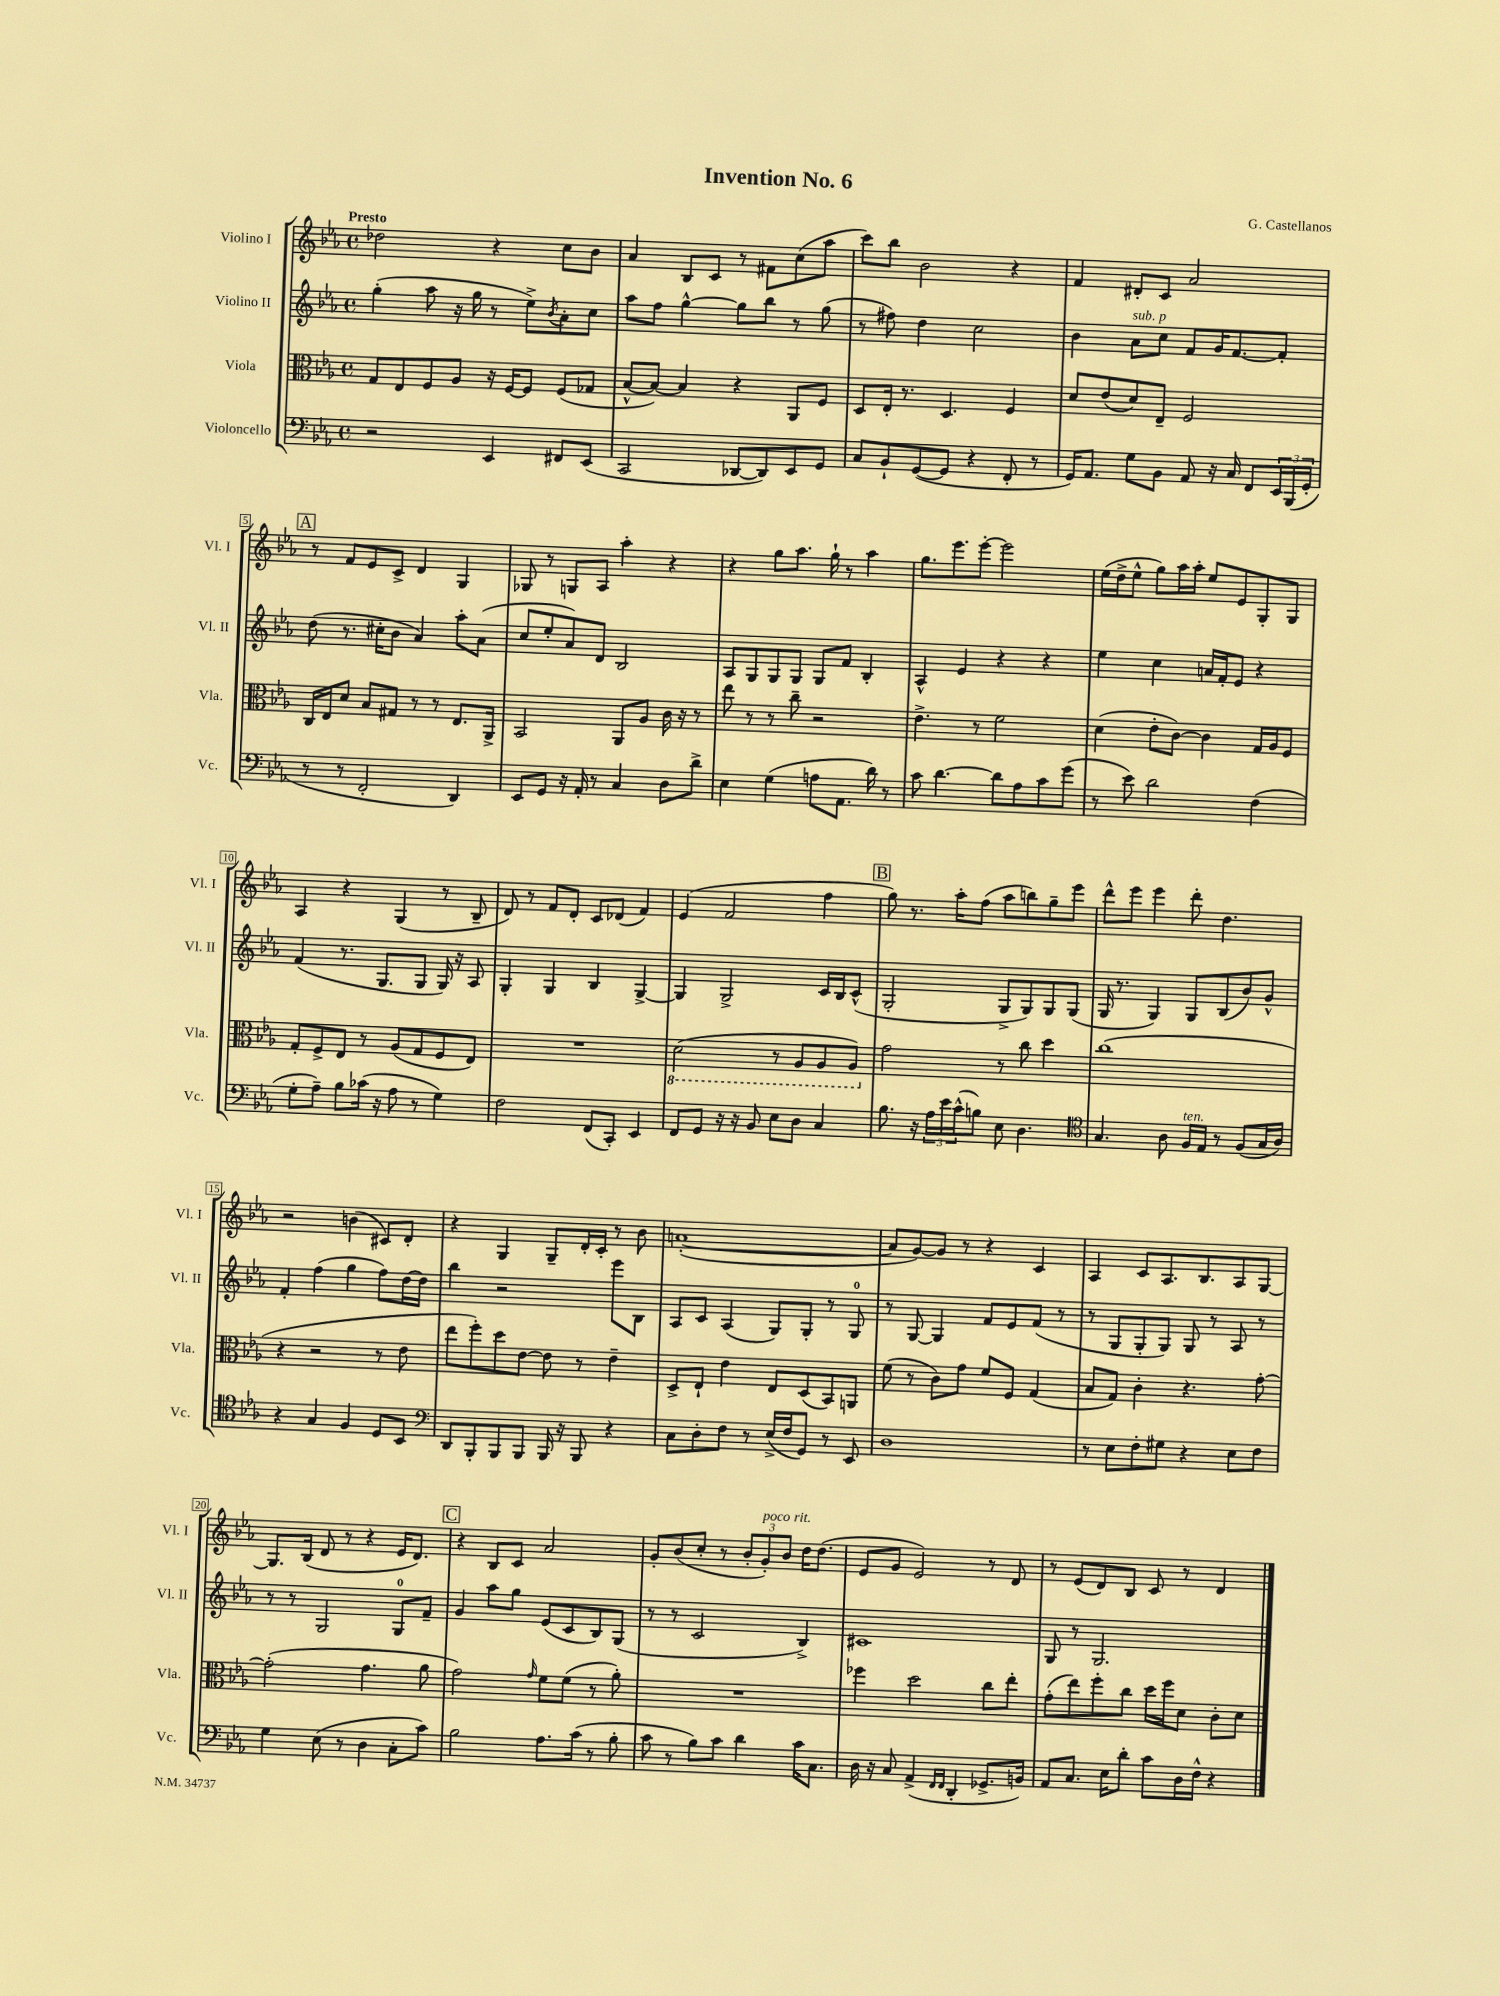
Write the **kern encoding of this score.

**kern	**kern	**kern	**kern
*part4	*part3	*part2	*part1
*staff4	*staff3	*staff2	*staff1
*I"Violoncello	*I"Viola	*I"Violino II	*I"Violino I
*I'Vc.	*I'Vla.	*I'Vl. II	*I'Vl. I
*clefF4	*clefC3	*clefG2	*clefG2
*k[b-e-a-]	*k[b-e-a-]	*k[b-e-a-]	*k[b-e-a-]
*M4/4	*M4/4	*M4/4	*M4/4
*met(c)	*met(c)	*met(c)	*met(c)
=1	=1	=1	=1
!	!	!	!LO:TX:a:B:t=Presto
2r	8G/L	(4gg'\	2dd-X\
.	8E-/	.	.
.	8F/	8aa-\	.
.	8A-/J	16r	.
.	.	16gg\	.
4EE-/	16r	8r	4r
.	[16F/KL	.	.
.	8F/J]	8ee-^\L)	.
.	.	8qb-/	.
8FF#X/L	(8F/L	8a-'\	8cc\L
(8EE-/J	8G-X/J	8cc\J	8b-\J
=2	=2	=2	=2
2CC/	[8B-^^/L	8aa-\L	4a-/
.	8B-/J_)	8ff\J	.
.	4B-/]	[4gg^^\	8B-/L
.	.	.	8c/J
[8DD-X/L	4r	8gg\L]	8r
8DD-/])	.	8bb-\J	8f#X\L
8EE-/	8AA-/L	8r	(8cc\
8GG/J	8F/J	(8gg\	8aa-\J
=3	=3	=3	=3
8C/L	8D/L	8r	8ccc\L)
8BB-`/	16E-'/Jk	8ff#X\)	8bb-\J
.	8.r	.	.
([8GG/	.	4dd\	2b-\
8GG/J]	4.D/	.	.
4r	.	2cc\	.
8FF'/	4F/	.	4r
8r	.	.	.
=4	=4	=4	=4
16GG/KL)	8d/L	4b-\	4f/
8.AA-/J	.	.	.
.	(8e-/	.	.
!	!	!LO:TX:a:i:t=sub. p	!
8G\L	8d/)	8a-\L	8d#X'/L
8BB-\J	8E-~/J	8cc\J	8c/J
8AA-/	2F/	8f/L	2a-/
16r	.	16g/K	.
16C/	.	[8.f/	.
8FF/L	.	.	.
24EE-/L	.	8f'/J]	.
(24BBB-/	.	.	.
24GG'/JJ	.	.	.
!!LO:LB:g=z
!!LO:REH:place=s1:t=A
=5	=5	=5	=5
8r	16C/LL	(8dd\	8r
.	16E-/J	.	.
8r	8d/J	8.r	8f/L
2FF'/	8B-/L	.	8e-/
.	.	16cc#X'\KL	.
.	8G#X/J	8b-\J	8c^/J
.	8r	4a-/)	4d/
.	8r	.	.
4DD/)	8.E-/L	8aa-'\L	4G/
.	.	(8a-\J	.
.	16AA-^/Jk	.	.
=6	=6	=6	=6
8EE-/L	2BB-/	8cc/L	8G-X/
8GG/J	.	8ee-'/	8r
16r	.	8a-/)	8Gn/L
16AA-'/	.	.	.
8r	.	8d/J	8A-/J
4C/	8AA-/L	2B-/	4aa-'\
.	8A-/J	.	.
8D\L	16c\	.	4r
.	16r	.	.
8d^\J	8r	.	.
=7	=7	=7	=7
4E-\	8ee-\	8A-/L	4r
.	8r	8G/	.
(4G\	8r	8G/	8gg\L
.	8cc~\	8G/J	8.aa-\J
8An\L	2r	8G/L	.
.	.	.	16gg`\
8.AA-\J	.	8f/J	8r
.	.	4B-'/	4aa-\
16d\)	.	.	.
8r	.	.	.
=8	=8	=8	=8
8c\	4.e-^\	4A-^^/	8.gg\L
[4.d\	.	.	.
.	.	.	8.eee-\
.	.	4e-/	.
.	8r	.	[8eee-'\J
8d\L]	2f\	4r	2eee-\]
8A-\	.	.	.
8c\	.	4r	.
(8g\J	.	.	.
=9	=9	=9	=9
8r	(4d\	4ee-\	(16ee-\LL
.	.	.	16dd^\J
8e-\)	.	.	8ee-^^\J
2d\	8e-'\L	4cc\	8gg\L)
.	[8c\J)	.	16aa-\L
.	.	.	16aa-'\JJ
.	4c\]	16an/LL	8ee-/L
.	.	16f'/J	.
.	.	8e-/J	8e-/
(4F\	16G/LL	4r	8G'/
.	16A-/J	.	.
.	8F/J	.	8G/J
!!LO:LB:g=z
=10	=10	=10	=10
8G'\L	8G'/L	(4f/	4A-/
8A-~\J)	8F^/	.	.
8B-\L	8E-/J	8.r	4r
(16c-X\Jk	8r	.	.
16r	.	8.G/L	.
8A-\	(8A-/L	.	(4G/
8r	8G/	8G/J	.
4G\)	8F/	16G/)	8r
.	.	16r	.
.	8E-/J)	8A-/	8B-~/
=11	=11	=11	=11
2F\	1r	4G'/	8d/)
.	.	.	8r
.	.	4G/	8f/L
.	.	.	8d'/J
(8FF/L	.	4B-/	8c/L
8CC'/J)	.	.	(8d-X/J
4EE-/	.	[4G^/	4f/)
=12	=12	=12	=12
*	*8ba	*	*
8FF/L	(2D\	4G/]	(4e-/
8GG/J	.	.	.
16r	.	2G^/	2f/
16r	.	.	.
8BB-/	.	.	.
8E-\L	8r	.	.
8D\J	8AA-/L	.	.
4C/	8AA-/	16c/LL	4ff\
.	.	16B-/J	.
.	8AA-/J)	(8c^^/J	.
!!LO:REH:place=s1:t=B
=13	=13	=13	=13
*	*X8ba	*	*
8.B-\	2g\	2G'/	8gg\)
.	.	.	8.r
16r	.	.	.
24A-\LL	.	.	.
24e-\	.	.	.
.	.	.	16aa-'\KL
(24c^^\J	.	.	.
8Bn\J)	.	.	(8ff\J
8E-\	8r	8G^/L	8aa-\L
4.D\	8cc\	8G/)	8bbn\)
.	4dd\	8G/	8gg~\
.	.	(8G/J	8eee-\J
=14	=14	=14	=14
*clefC4	*	*	*
4.G/	(1cc	16G/	8ddd^^\L
.	.	8.r	.
.	.	.	8eee-\J
.	.	4G/)	4eee-\
8A-\	.	.	.
!LO:TX:a:i:t=ten.	!	!	!
16F/LL	.	8G/L	8ddd'\
16E-/JJ	.	.	.
8r	.	(8B-/	4.dd\
(8F/L	.	8b-/)	.
16G/L	.	8g^^/J	.
16A-/JJ)	.	.	.
!!LO:LB:g=z
=15	=15	=15	=15
4r	4r	4f'/	2r
4G/	2r	(4ff\	.
4F/	.	4gg\	(4bn\
8D/L	8r	8ff\L)	8c#X/L)
8BB-/J	8e-\	[16dd\L	8d'/J
.	.	16dd\JJ]	.
=16	=16	=16	=16
*clefF4	*	*	*
8DD/L	8ee-\L	4bb-\	4r
8BBB-'/	8ff'\)	.	.
8BBB-/	8dd\	2r	4G/
8BBB-/J	[8e-\J	.	.
16BBB-/	8e-\]	.	8G~/L
16r	.	.	.
8BBB-/	8r	.	16d'/L
.	.	.	16c'/JJ
4r	4e-~\	8eee-\L	8r
.	.	8B-\J	8b-\
=17	=17	=17	=17
8C\L	8D^/L	8A-/L	([1an'
8D'\	8E-`/J	8c/J	.
8F\J	4e-\	(4A-/	.
8r	.	.	.
(16E-^/LL	8E-/L	8G/L)	.
16F/J	.	.	.
8GG/J)	(8D/	8G'/J	.
8r	8BB-/)	8r	.
8EE-/	8AAn/J	8G/	.
=18	=18	=18	=18
1D	(8f\	8r	8a/L]
.	8r	[8G/	[8g/)
.	8c\L)	4G/]	8g/J]
.	8g\J	.	8r
.	8f/L	8f/L	4r
.	8F/J	8e-/	.
.	(4G/	(8f/J	4c/
.	.	8r	.
=19	=19	=19	=19
8r	8B-/L	8r	4A-/
8E-\L	8G/J)	8G/L	.
8F'\	4c'\	8G'/	8c/L
8G#X\J	.	8G/J)	8.A-/
4r	4.r	8G/	.
.	.	.	8.B-/
.	.	8r	.
8E-\L	.	8A-/	8A-/
8F\J	[8g'\	8r	[8G/J
!!LO:LB:g=z
=20	=20	=20	=20
4G\	(2g'\]	8r	8.G/L]
.	.	8r	.
.	.	.	(16B-/Jk
(8E-\	.	2G/	8d/
8r	.	.	8r
4D\	4.g\	.	4r
8C'\L	.	8G/L	16e-/KL
.	.	.	8.d/J)
8c\J)	8a-\	8f~/J	.
!!LO:REH:place=s1:t=C
=21	=21	=21	=21
2B-\	2g\)	4g/	4r
.	.	8aa-\L	8B-/L
.	.	8gg\J	8c/J
.	16qqg/	.	.
8.A-\L	8f\L	(8e-/L	2a-/
.	(8f\J	8c/	.
(16c\Jk	.	.	.
8r	8r	8B-/)	.
8B-'\	8a-'\)	(8G/J	.
=22	=22	=22	=22
8c\	1r	8r	8g'/L
8r	.	8r	(8b-/
8B-\L)	.	2c/	8cc'/J
8c\J	.	.	8r
4d\	.	.	12b-'/L
!	!	!	!LO:TX:a:i:t=poco rit.
.	.	.	12g'/)
.	.	.	12b-/J
16c\KL	.	4B-^/)	16dd\KL
8.C\J	.	.	(8.dd\J
=23	=23	=23	=23
16D\	4ff-X\	1c#X	8e-/L
16r	.	.	.
8C/	.	.	8g/J
(4AA-^/	2dd\	.	2e-/)
16qqFF/LL	.	.	.
16qqFF/JJ	.	.	.
4DD'/	.	.	.
8.GG-X^/L	8cc\L	.	8r
.	8ee-'\J	.	8d/
16BBn/Jk)	.	.	.
=24	=24	=24	=24
8AA-/L	(8g'\L	8G/	8r
8.C/J	8ee-\)	8r	(8e-/L
.	8ff'\	2.G/	8d/)
16E-\KL	.	.	.
8d'\J	8cc\J	.	8B-/J
8c\L	16dd\LL	.	8c/
.	16ff\J	.	.
16D\L	8d\J	.	8r
16F^^\JJ	.	.	.
4r	8c'\L	.	4d/
.	8d\J	.	.
==	==	==	==
*-	*-	*-	*-
